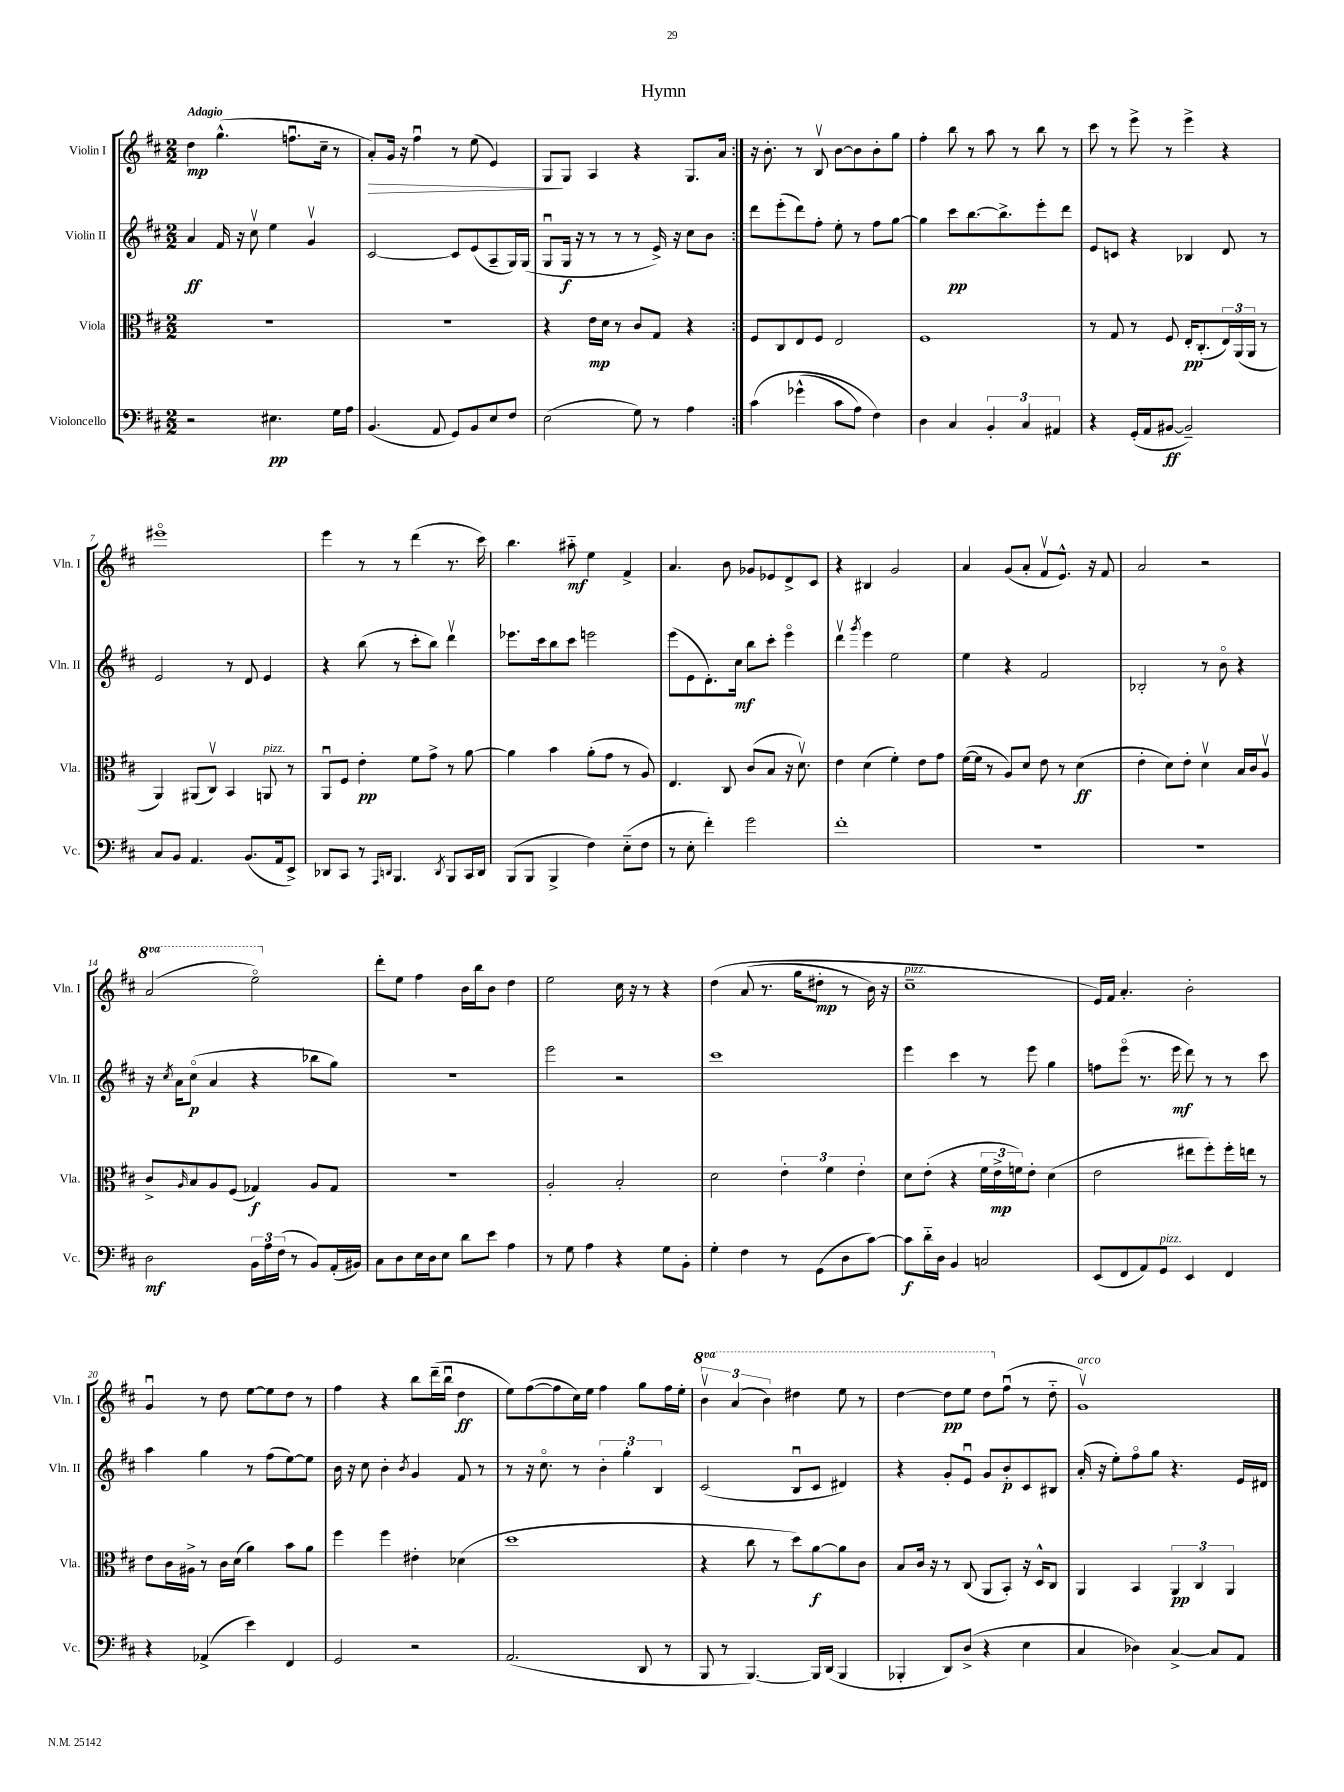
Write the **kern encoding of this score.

**kern	**kern	**kern	**kern
*staff4	*staff3	*staff2	*staff1
*clefF4	*clefC3	*clefG2	*clefG2
*k[f#c#]	*k[f#c#]	*k[f#c#]	*k[f#c#]
*M2/2	*M2/2	*M2/2	*M2/2
2r	1r	4a/	4dd\
.	.	16f#/	(4.gg^^\
.	.	16r	.
.	.	8cc#v\	.
4.E#\	.	4ee\	.
.	.	.	8.ffu\L
.	.	4gv/	.
.	.	.	16cc#~\Jk
16G\LL	.	.	8r
16A\JJ	.	.	.
=	=	=	=
(4.BB/	1r	[2c#/	8a'/L)
.	.	.	16g/Jk
.	.	.	16r
.	.	.	4ff#u\
8AA/	.	.	.
8GG/L)	.	8c#/]L	8r
8BB/	.	(8e/	(8ee\
8E/	.	8A~/	4e/)
8F#/J	.	16G/L)	.
.	.	(16G/JJ	.
=	=	=	=
(2E\	4r	8Gu/L	8G/L
.	.	16G/Jk	8G/J
.	.	16r	.
.	16e\LL	8r	4A/
.	16d\JJ	.	.
.	8r	8r	.
8G\)	8c#/L	8r	4r
8r	8G/J	16e^/)	.
.	.	16r	.
4A\	4r	8cc#\L	8.G/L
.	.	8b\J	.
.	.	.	16a/Jk
=:|!	=:|!	=:|!	=:|!
&(4c#\	8F#/L	8ddd\L	16r
.	.	.	8.b'\
.	8C#/	(8eee'\	.
(4g-^^\	8E/	8ddd\)	8r
.	8F#/J	8ff#'\J	8Bv/
8c#\L	2E/	8ee'\	[8b\L
8A\J)	.	8r	8b\]
4F#\&)	.	8ff#\L	8b'\
.	.	[8gg\J	8gg\J
=	=	=	=
4D\	1F#	4gg\]	4ff#'\
4C#/	.	8ccc#\L	8bb\
.	.	[8.bb\	8r
6BB'/	.	.	8aa\
.	.	8.bb^\]	.
.	.	.	8r
6C#/	.	.	.
.	.	8eee'\	8bb\
6AA#/	.	.	.
.	.	8ddd\J	8r
=	=	=	=
4r	8r	8e/L	8ccc#\
.	8G/	8c/J	8r
(16GG'/LL	8r	4r	8eee^\
16AA/J	.	.	.
[8BB#/J	8F#/	.	8r
2BB#~/])	16E'/LK	4B-/	4eee^\
.	(8.C#'/	.	.
.	24E/L)	8d/	4r
.	(24AA/	.	.
.	24AA/JJ	.	.
.	8r	8r	.
=	=	=	=
8C#/L	4AA/)	2e/	1eee#o
8BB/J	.	.	.
4.AA/	(8AA#/L	.	.
.	8C#v/J)	.	.
.	4BB/	8r	.
(8.BB/L	.	8d/	.
.	8AA/	4e/	.
16AA/k	.	.	.
8EE^/J)	8r	.	.
=	=	=	=
8DD-/L	8AAu/L	4r	4eee\
8CC#/J	8F#/J	.	.
8r	4e'\	(8bb\	8r
16qqAAA/LL	.	.	.
16qqDD/JJ	.	.	.
4.BBB/	.	8r	8r
.	8f#\L	8ccc#'\L	(4ddd\
.	8g^\J	8bb\J)	.
8qDD/	.	.	.
8BBB/L	8r	4dddv\	8.r
16CC#/L	[8a\	.	.
16DD/JJ	.	.	16ccc#\)
=	=	=	=
(8BBB/L	4a\]	8.eee-\L	4.bb\
8BBB/J	.	.	.
.	.	16ccc#\k	.
4BBB^/	4b\	8bb\	.
.	.	8ccc#\J	8aa#'~\
4F#\)	(8a'\L	2eee\	4ee\
.	8g\J	.	.
(8E'~\L	8r	.	4f#^/
8F#\J	8A/)	.	.
=	=	=	=
8r	4.E/	(8eee\L	4.a/
8E'\	.	8e\	.
4f#'\)	.	8.d'\)	.
.	8C#/	.	8b\
.	.	16cc#\Jk	.
2g\	(8c#/L	8bb\L	8g-/L
.	8B/J	8ccc#'\J	8e-/
.	16r	4eeeo\	8d^/
.	8.dv\)	.	.
.	.	.	8c#/J
=	=	=	=
1f#'	4e\	4dddv\	4r
.	.	8qggg/	.
.	(4d\	4eee\	4B#/
.	4f#'\)	2ee\	2g/
.	8e\L	.	.
.	8g\J	.	.
=	=	=	=
1r	([16f#\LL	4ee\	4a/
.	16f#\]JJ	.	.
.	8r	.	.
.	8A/L)	4r	(8g/L
.	8d/J	.	8a'/J
.	8e\	2f#/	8f#v/L
.	8r	.	8.e^^/J)
.	(4d\	.	.
.	.	.	16r
.	.	.	8f#/
=	=	=	=
1r	4e'\	2B-'/	2a/
.	8d\L)	.	.
.	8e'\J	.	.
.	4dv\	8r	2r
.	.	8bo\	.
.	16B/LL	4r	.
.	16c#/J	.	.
.	8Av/J	.	.
=	=	=	=
2D\	8c#^/L	16r	(2aa/
.	.	8qcc#/	.
.	.	16a\LK	.
.	16qqA/	.	.
.	8B/	(8cc#o\J	.
.	8A/	4a/	.
.	(8F#/J	.	.
24BB\LL	4G-/)	4r	2eeeo\)
24A\	.	.	.
(24F#\JJ	.	.	.
8r	.	.	.
8BB/L)	8A/L	8bb-\L	.
(16AA'/L	8G-/J	8gg\J)	.
16BB#/JJ)	.	.	.
=	=	=	=
8C#\L	1r	1r	8ddd'\L
8D\	.	.	8ee\J
16E\L	.	.	4ff#\
16D\J	.	.	.
8E\J	.	.	.
8d\L	.	.	16b\LL
.	.	.	16bb\J
8e\J	.	.	8b\J
4A\	.	.	4dd\
=	=	=	=
8r	2A'/	2eee\	2ee\
8G\	.	.	.
4A\	.	.	.
4r	2B'/	2r	16cc#\
.	.	.	16r
.	.	.	8r
8G\L	.	.	4r
8BB'\J	.	.	.
=	=	=	=
4G'\	2d\	1ccc#	&(4dd\
4F#\	.	.	(8a/
.	.	.	8.r
8r	6e'\	.	.
.	.	.	16gg\LK
(8GG\L	.	.	8dd#'\J
.	6f#\	.	.
8D\	.	.	8r
.	6e'\	.	.
[8c#\J)	.	.	16b\)
.	.	.	16r
=	=	=	=
8c#\]L	8d\L	4eee\	1cc#~
16d'~\L	(8e'\J	.	.
16D\JJ	.	.	.
4BB/	4r	4ccc#\	.
2C/	24f#\LL	8r	.
.	24e^\	.	.
.	24f\J)	.	.
.	8e'\J	8eee\	.
.	(4d\	4gg\	.
=	=	=	=
(8EE/L	2e\	8ff\L	16e/LL&)
.	.	.	16f#/JJ
8FF#/	.	(8eeeo\J	4.a'/
8AA/)	.	8.r	.
8GG/J	.	.	.
.	.	16eee\	.
4EE/	8ee#\L	8ddd\)	2b'\
.	8ff#'\)	8r	.
4FF#/	16ff#'\L	8r	.
.	16ee\JJ	.	.
.	8r	8ccc#\	.
=	=	=	=
4r	8e\L	4aa\	4gu/
.	16c#\L	.	.
.	16A#^\JJ	.	.
(4AA-^/	8r	4gg\	8r
.	16c#\LL	.	8dd\
.	(16d\JJ	.	.
4e\)	4a\)	8r	[8ee\L
.	.	(8ff#\L	8ee\]
4FF#/	8b\L	[8ee\)	8dd\J
.	8a\J	8ee\]J	8r
=	=	=	=
2GG/	4ff#\	16b\	4ff#\
.	.	16r	.
.	.	8cc#\	.
.	4ff#\	4b'\	4r
.	.	8qb/	.
2r	4e#'\	4g/	8bb\L
.	.	.	(16ddd~\L
.	.	.	16bbu\JJ
.	(4d-\	8f#/	4dd\
.	.	8r	.
=	=	=	=
(2.AA/	1dd	8r	8ee\L)
.	.	16r	([8ff#\
.	.	8.cc#o\	.
.	.	.	8ff#\]
.	.	8r	16cc#\L)
.	.	.	16ee\JJ
.	.	6b'\	4ff#\
.	.	6gg'\	.
8DD/	.	.	8gg\L
.	.	6B/	.
8r	.	.	16ff#\L
.	.	.	16ee'\JJ
=	=	=	=
8BBB/	4r	(2c#/	6bbv\
8r	.	.	.
.	.	.	(6aa/
[4.BBB/)	8cc#\	.	.
.	.	.	6bb\)
.	8r	.	.
.	8dd\L)	8Bu/L	4ddd#\
16BBB/]LL	[8a\	8c#/J	.
(16DD/JJ	.	.	.
4BBB/	8a\]	4d#/)	8eee\
.	8c#\J	.	8r
=	=	=	=
4BBB-'/	8B/L	4r	[4ddd\
.	16c#/Jk	.	.
.	16r	.	.
8DD/L)	8r	8g'/L	8ddd\]L
(8D^/J	(8C#/	8eu/J	8eee\J
4r	8AA/L	8g/L	8ddd\L
.	8BB'/J)	8b'/	(8ff#u\J
4E\	16r	8c#/	8r
.	16D^^/LK	.	.
.	8C#/J	8B#/J	8dd'~\
=	=	=	=
4C#/	4AA/	(16a'/	1gv)
.	.	16r	.
.	.	8ee'\L)	.
4D-\)	4BB/	8ff#o\	.
.	.	8gg\J	.
[4C#^/	6AA/	4.r	.
.	6C#/	.	.
8C#/]L	.	.	.
.	6AA/	.	.
8AA/J	.	16e/LL	.
.	.	16d#/JJ	.
==	==	==	==
*-	*-	*-	*-
